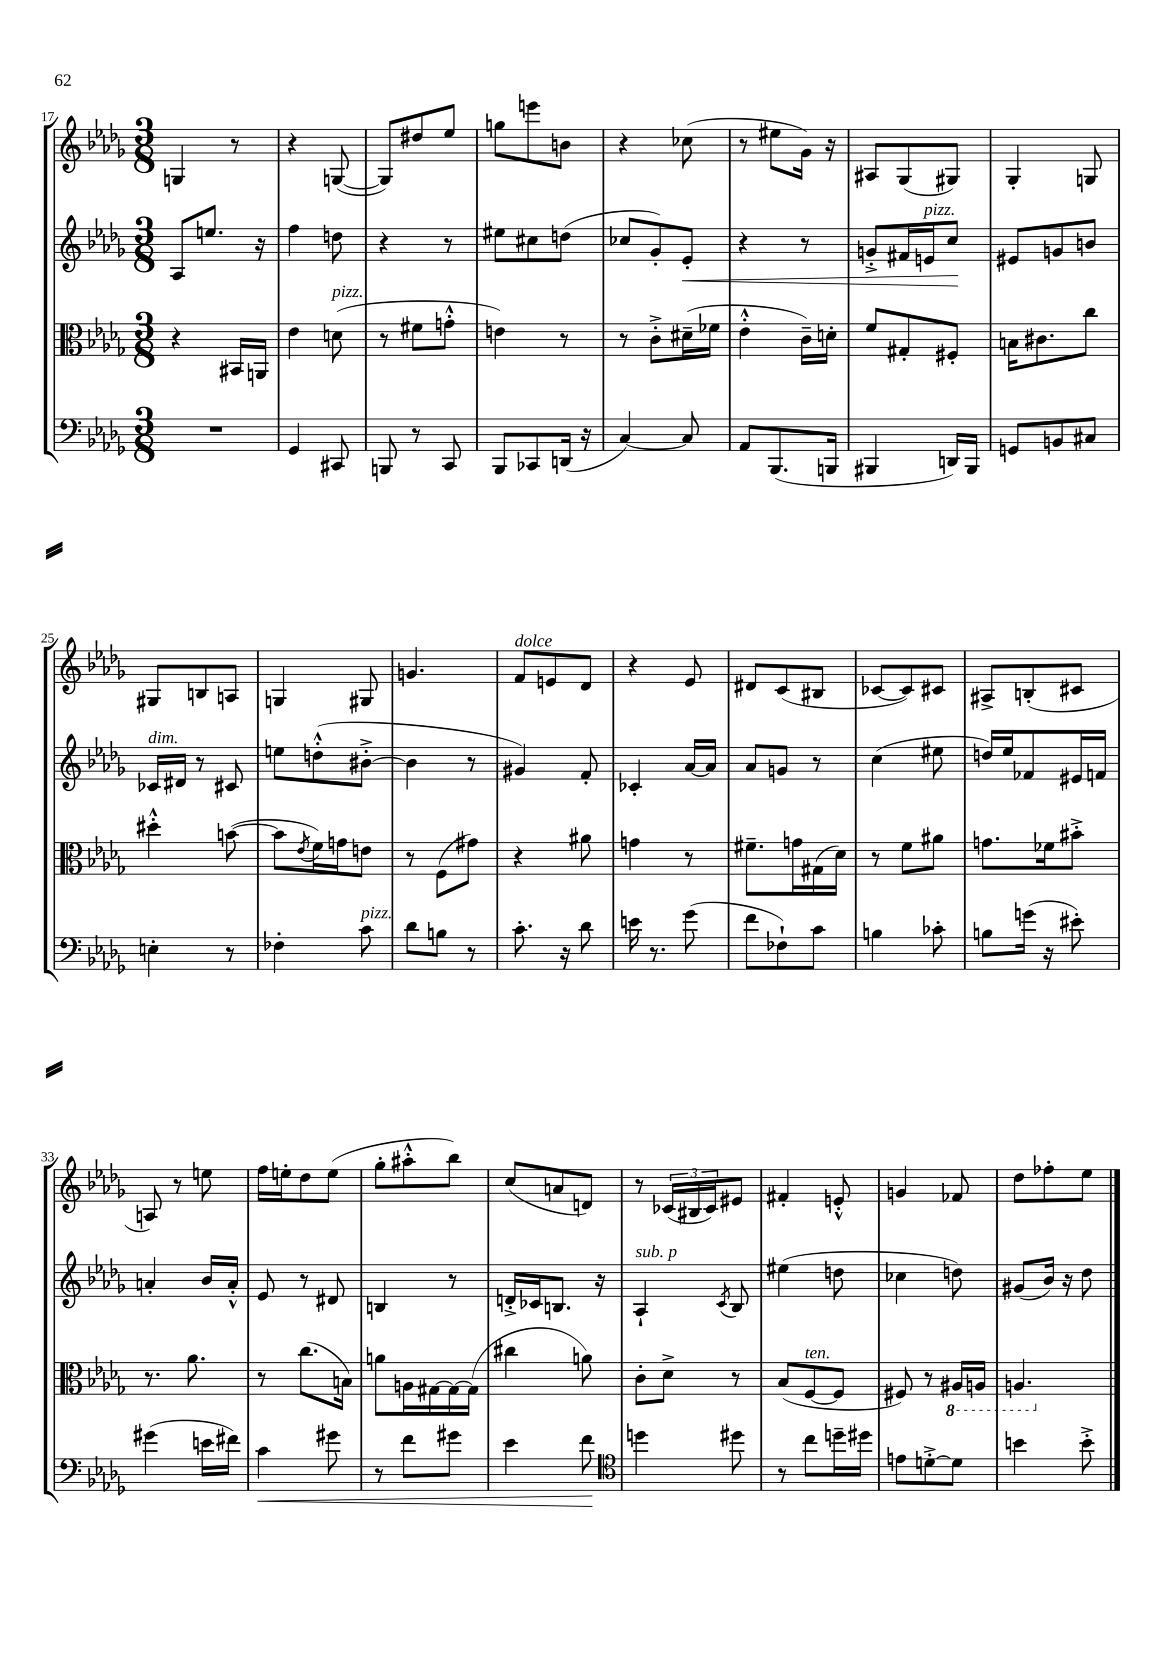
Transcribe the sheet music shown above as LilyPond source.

<<
\new StaffGroup <<
\new Staff = "s0" {
    \clef treble \key des \major \numericTimeSignature \time 3/8
    g4 r8 |
    r4 g8~( |
    g8) dis''8 ees''8 |
    g''8 e'''8 b'8 |
    r4 ces''8( |
    r8 eis''8 ges'16) r16 |
    ais8 ges8( gis8) |
    ges4-. g8 |
    gis8 b8 a8 |
    g4 gis8 |
    g'4. |
    f'8^\markup { \italic "dolce" } e'8 des'8 |
    r4 ees'8 |
    dis'8 c'8( bis8 |
    ces'8~ ces'8) cis'8 |
    ais8-> b8-.( cis'8 |
    a8) r8 e''8 |
    f''16 e''16-. des''8 e''8( |
    ges''8-. ais''8-.-^ bes''8) |
    c''8( a'8 d'8) |
    r8 \tuplet 3/2 { ces'16( bis16 ces'16) } eis'8 |
    fis'4-. e'8-.-^ |
    g'4 fes'8 |
    des''8 fes''8-. ees''8 \bar "|." |
}
\new Staff = "s1" {
    \clef treble \key des \major \numericTimeSignature \time 3/8
    aes8 e''8. r16 |
    f''4 d''8 |
    r4 r8 |
    eis''8 cis''8 d''8( |
    ces''8 ges'8-.) ees'8-.\< |
    r4 r8 |
    g'8-.-> fis'16 e'16^\markup { \italic "pizz." } c''8\! |
    eis'8 g'8 b'8 |
    ces'16^\markup { \italic "dim." } dis'16 r8 cis'8 |
    e''8 d''8-.-^( bis'8~-.-> |
    bis'4 r8 |
    gis'4) f'8-. |
    ces'4-. aes'16~ aes'16 |
    aes'8 g'8 r8 |
    c''4( eis''8 |
    d''16) ees''16 fes'8 eis'16 f'16 |
    a'4-. bes'16 a'16-.-^ |
    ees'8 r8 dis'8 |
    b4 r8 |
    d'16-.-> ces'16 b8. r16 |
    aes4-!^\markup { \italic "sub. p" } \acciaccatura { c'8 } bes8 |
    eis''4( d''8 |
    ces''4 d''8) |
    gis'8( bes'16) r16 des''8 \bar "|." |
}
\new Staff = "s2" {
    \clef alto \key des \major \numericTimeSignature \time 3/8
    r4 bis,16 a,16 |
    ees'4 d'8^\markup { \italic "pizz." }( |
    r8 fis'8 g'8-.-^ |
    e'4) r8 |
    r8 c'8-.-> dis'16--( fes'16 |
    ees'4-.-^ c'16--) d'16-. |
    f'8 gis8-. fis8-. |
    b16 cis'8. c''8 |
    dis''4-.-^ b'8~( |
    b'8 \acciaccatura { ees'8 } f'16) g'16 e'8 |
    r8 f8( gis'8) |
    r4 ais'8 |
    g'4 r8 |
    fis'8.-- g'16 gis16( des'16) |
    r8 f'8 ais'8 |
    g'8. fes'16 bis'8-.-> |
    r8. aes'8. |
    r8 c''8.( b16) |
    a'8 a16 gis16~ gis16~ gis16( |
    cis''4 a'8) |
    c'8-. des'8-> r8 |
    bes8( f8~^\markup { \italic "ten." } f8 |
    fis8) r8 \ottava #-1 ais,16 a,16 |
    a,4. \ottava #0 \bar "|." |
}
\new Staff = "s3" {
    \clef bass \key des \major \numericTimeSignature \time 3/8
    R4. |
    ges,4 cis,8 |
    b,,8 r8 c,8 |
    bes,,8 ces,8 d,16( r16 |
    c4~) c8 |
    aes,8 bes,,8.( b,,16 |
    bis,,4 d,16) bis,,16 |
    g,8 b,8 cis8 |
    e4-. r8 |
    fes4-. c'8^\markup { \italic "pizz." } |
    des'8 b8 r8 |
    c'8.-. r16 des'8 |
    e'16 r8. ges'8( |
    f'8 fes8-!) c'8 |
    b4 ces'8-. |
    b8 g'16( r16 eis'8-.) |
    gis'4( e'16 fis'16) |
    c'4\< gis'8 |
    r8 f'8 gis'8 |
    ees'4 f'8\! |
    \clef tenor d''4 dis''8 |
    r8 c''8 d''16-- dis''16 |
    e'8 d'8~-.-> d'8 |
    b'4 b'8-.-> \bar "|." |
}
>>
>>
\layout { \context { \Score currentBarNumber = #17 } }
